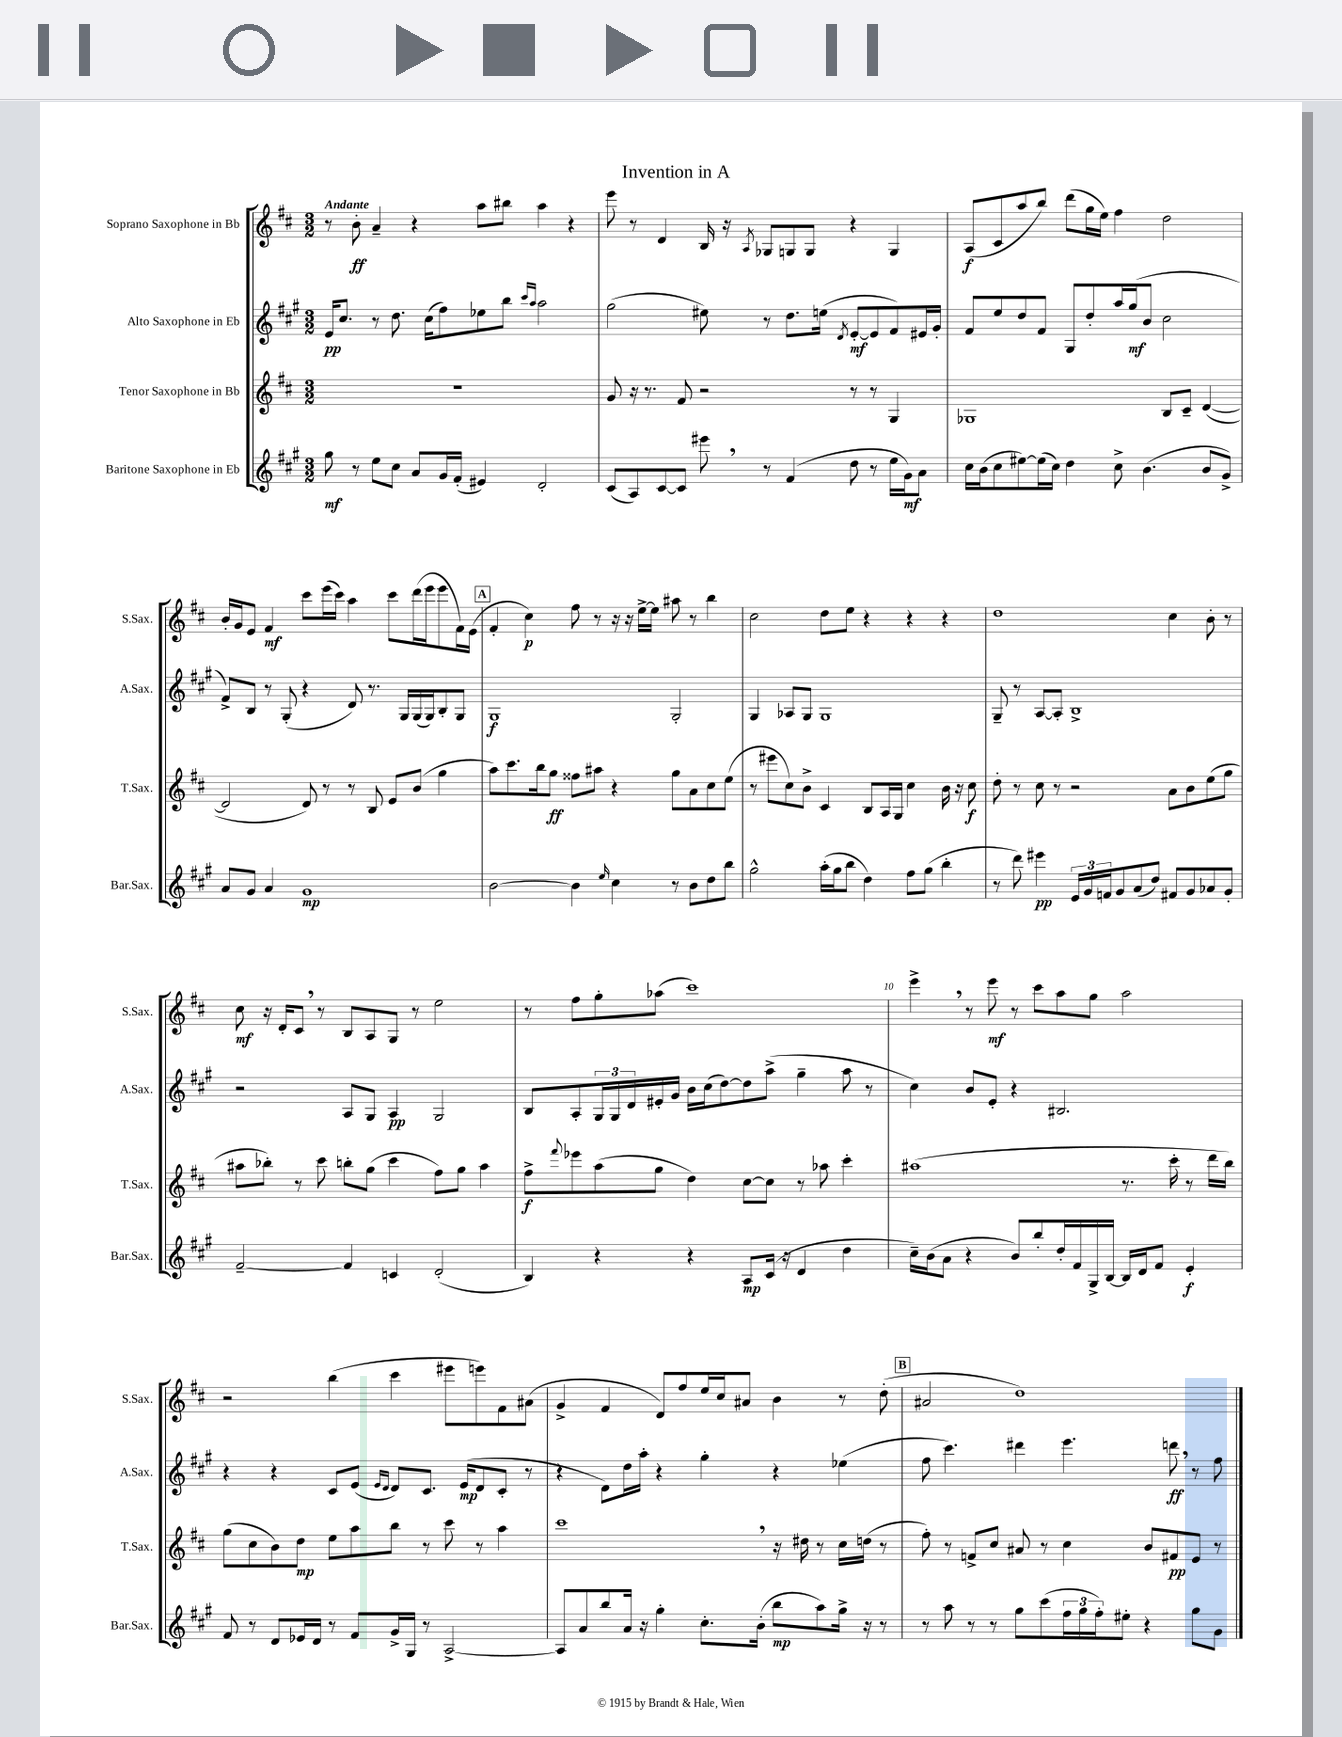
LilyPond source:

\header { title = "Invention in A" }
<<
\new StaffGroup <<
\new Staff = "s0" \with { instrumentName = "Soprano Saxophone in Bb" shortInstrumentName = "S.Sax." } {
    \clef treble \key d \major \numericTimeSignature \time 3/2 \tempo "Andante"
    r8 b'8-.\ff a'4-- r4 a''8 bis''8 a''4 r4 |
    e'''8 r8 d'4 b16 r16 \acciaccatura { a8 } ges8 g8 g8 r4 g4 |
    a8\f( cis'8 a''8 b''8) d'''8( g''16 e''16) fis''4 d''2 |
    b'16-. g'16 e'8 fis'4\mf cis'''8 e'''16( cis'''16) a''4 cis'''8 d'''16( e'''16 e'''8 fis'16) e'16( |
    \mark \markup { \box "A" } fis'4-. cis''4\p) fis''8 r8 r16 r16 e''16~-> e''16 ais''8 r8 b''4 |
    cis''2 d''8 e''8 r4 r4 r4 |
    d''1 cis''4 b'8-. r8 |
    cis''8\mf r16 d'16-. cis'8 \breathe r8 b8 a8 g8 r8 e''2 |
    r8 fis''8 g''8-. aes''8( cis'''1) |
    e'''4-> \breathe r8 e'''8\mf r8 cis'''8 a''8 g''8 a''2 |
    r2 b''4( cis'''4 eis'''8 e'''8) fis'8 ais'8( |
    g'4-> fis'4 d'8) fis''8 e''16 cis''16 ais'8 b'4 r8 d''8-.( |
    \mark \markup { \box "B" } ais'2 d''1) \bar "|." |
}
\new Staff = "s1" \with { instrumentName = "Alto Saxophone in Eb" shortInstrumentName = "A.Sax." } {
    \clef treble \key a \major \numericTimeSignature \time 3/2
    e'16\pp cis''8. r8 d''8. cis''16( fis''8) ees''8 b''8 \grace { cis'''16 a''16 } a''2 |
    gis''2( eis''8) r8 d''8. e''16( \acciaccatura { d'8 } e'8~-.\mf e'8 fis'8) eis'16 gis'16-. |
    fis'8 e''8 d''8 fis'8 gis8 d''8-. a''16 gis''16\mf( b'8 cis''2 |
    fis'8->) b8 r8 gis8-.( r4 d'8) r8. gis16 gis16( gis16) b8-. gis8 |
    \mark \markup { \box "A" } gis1\f gis2-. |
    gis4 aes8 gis8 gis1 |
    gis8-- r8 a8~ a8-. b1-> |
    r2 a8 gis8 a4\pp gis2 |
    b8 a8-. \tuplet 3/2 { gis16 gis16 d'16 } eis'16-. gis'16 b'16 cis''16( d''8~) d''8 a''8->( gis''4-- a''8 r8 |
    cis''4) b'8 e'8-. r4 bis2. |
    r4 r4 cis'8 e'8( \grace { e'16 d'16 } d'8) cis'8. e'16\mp( d'8 cis'8-. r8 |
    r4 d'8) d''16 a''16-. r4 gis''4-. r4 ees''4( |
    \mark \markup { \box "B" } fis''8 cis'''4.) dis'''4 e'''4. d'''8\ff \breathe r8 fis''8 \bar "|." |
}
\new Staff = "s2" \with { instrumentName = "Tenor Saxophone in Bb" shortInstrumentName = "T.Sax." } {
    \clef treble \key d \major \numericTimeSignature \time 3/2
    R1. |
    g'8 r16 r8. fis'8 r2 r8 r8 g4 |
    ges1 b8 cis'8-- d'4~( |
    d'2 d'8) r8 r8 b8 e'8 b'8( g''4 |
    \mark \markup { \box "A" } a''8) cis'''8. b''16 g''8\ff fisis''8 ais''8 r4 g''8 a'8 cis''8 e''8( |
    r8 eis'''8 cis''8) b'8-> cis'4 b8 a16 g16 cis''4 b'16 r16 cis''8\f |
    d''8-. r8 cis''8 r8 r2 a'8 b'8 e''8( g''8 |
    ais''8 bes''8-.) r8 cis'''8 b''8-. g''8( cis'''4 fis''8) g''8 ais''4 |
    fis''8->\f \appoggiatura { fis'''8 } ees'''8 a''8( g''8 d''4) cis''8~ cis''8 r8 aes''8 cis'''4-. |
    ais''1( r8. cis'''16-. r8 d'''16 b''16) |
    g''8( cis''8 b'8) d''8\mp e''8 a''8 b''8 r8 cis'''8 r8 a''4 |
    cis'''1 \breathe r16 dis''16 r8 cis''16 d''16( r8 |
    \mark \markup { \box "B" } fis''8-.) r8 f'8-> cis''8 ais'8 r8 cis''4 b'8 fis'8\pp e'8 r8 \bar "|." |
}
\new Staff = "s3" \with { instrumentName = "Baritone Saxophone in Eb" shortInstrumentName = "Bar.Sax." } {
    \clef treble \key a \major \numericTimeSignature \time 3/2
    gis''8\mf r8 e''8 cis''8 a'8 gis'16 fis'16-.( eis'4) d'2-. |
    cis'8( a8) cis'8~ cis'8 eis'''8 \breathe r8 fis'4( d''8 r8 e''16 gis'16\mf) a'8 |
    cis''16 b'16( cis''8 eis''8~) eis''16( cis''16) d''4 cis''8-> b'4.( b'8 gis'8->) |
    a'8 gis'8 a'4 gis'1\mp |
    \mark \markup { \box "A" } b'2~ b'4 \grace { e''16 } cis''4 r8 b'8 d''8 b''8 |
    gis''2-^ a''16-.( gis''16 b''8 d''4) fis''8 gis''8( b''4-. |
    r8 d'''8) eis'''4\pp \tuplet 3/2 { e'16 gis'16 f'16 } gis'8 a'8( d''8) fis'8 gis'8 aes'8 gis'8-. |
    fis'2~-- fis'4 c'4 d'2-.( |
    b4) r4 r4 a8\mp cis'16( r16 d'4 d''4 |
    cis''16--) b'16( a'8 r4 b'8) b''8-. d''16-. fis'16 gis16-> b16~ b16 d'16 fis'8 e'4-.\f |
    fis'8 r8 d'8 ees'16 d'16 r8 fis'8 gis'16-> gis16 r8 a2~-> |
    a8 a'8 b''8 a'16 r16 gis''4-. cis''8.-. b'16-.( b''8\mp a''8) gis''16-> r16 r8 |
    \mark \markup { \box "B" } r8 a''8 r8 r8 gis''8 cis'''8( \tuplet 3/2 { fis''16 gis''16 fis''16-.) } eis''8-. r4 gis''8 gis'8 \bar "|." |
}
>>
>>
\layout { \context { \Score \override BarNumber.break-visibility = ##(#f #t #t) barNumberVisibility = #(every-nth-bar-number-visible 5) } }
